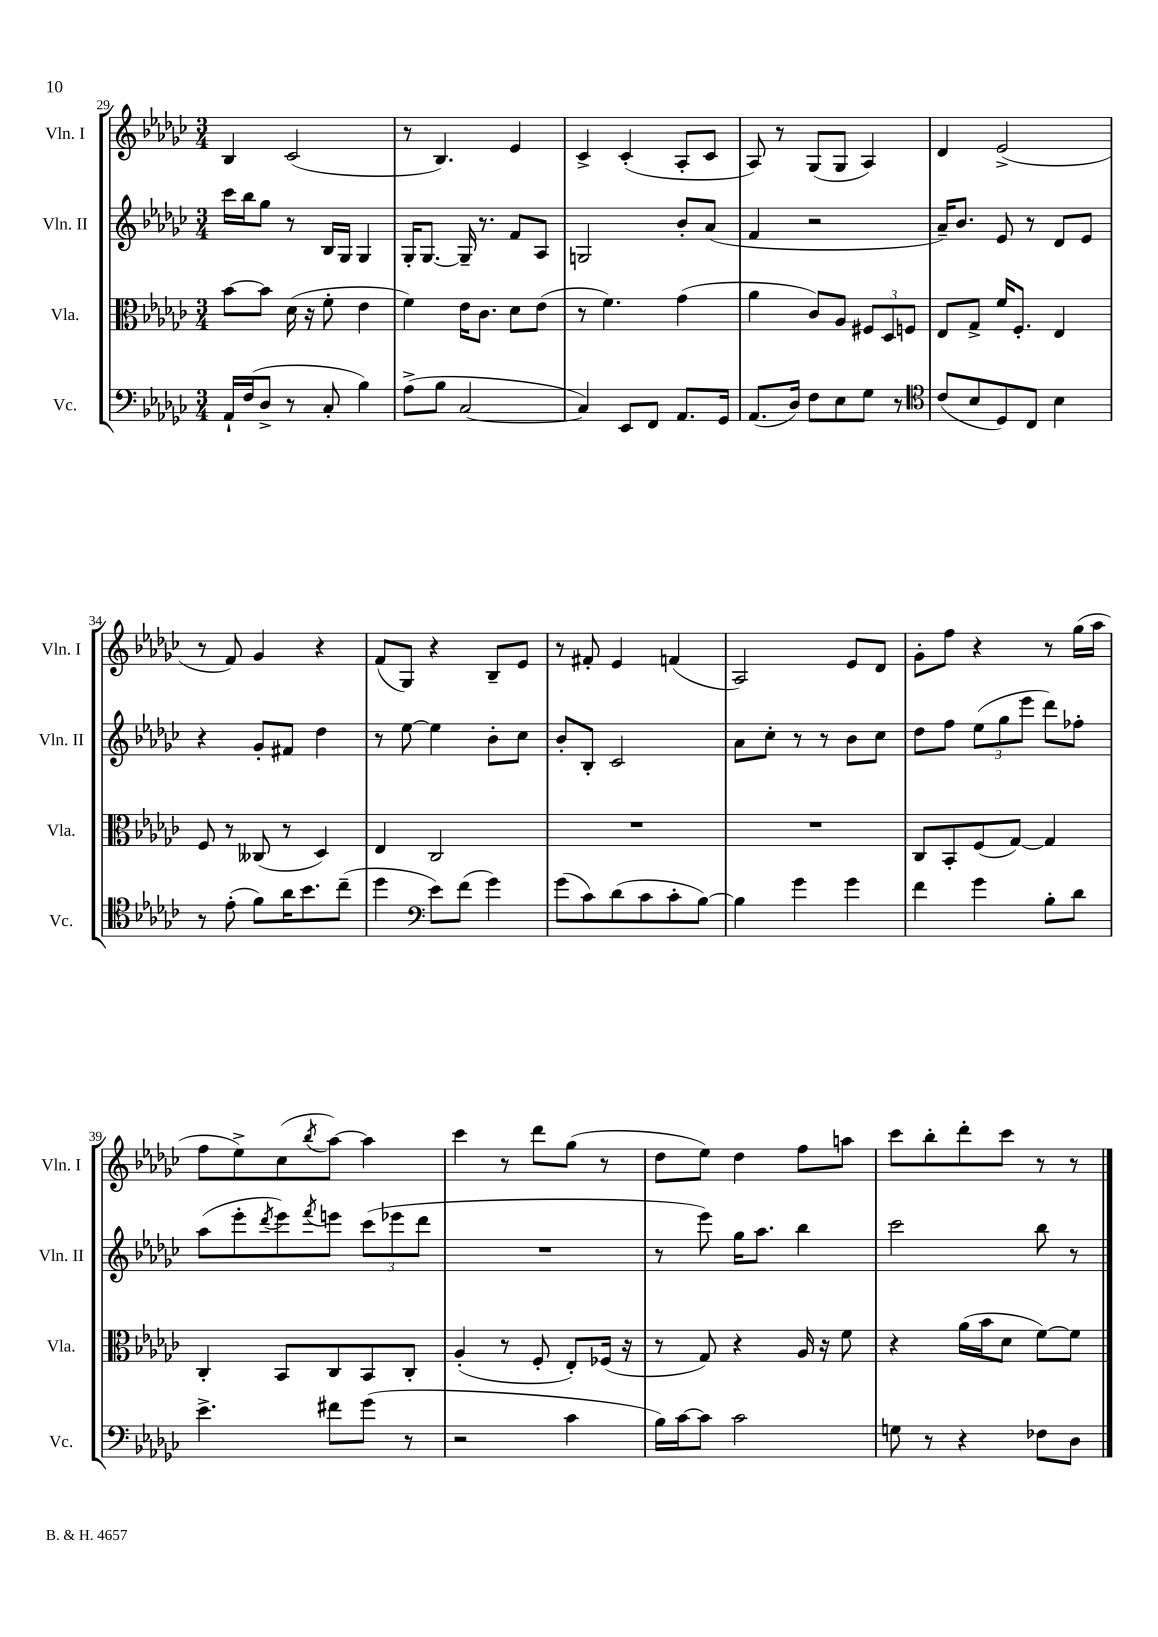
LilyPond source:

<<
\new StaffGroup <<
\new Staff = "s0" \with { instrumentName = "Vln. I" shortInstrumentName = "Vln. I" } {
    \clef treble \key ges \major \numericTimeSignature \time 3/4
    bes4 ces'2( |
    r8 bes4.) ees'4 |
    ces'4-> ces'4-.( aes8-. ces'8 |
    aes8) r8 ges8( ges8 aes4) |
    des'4 ees'2->( |
    r8 f'8) ges'4 r4 |
    f'8( ges8) r4 bes8-- ees'8 |
    r8 fis'8-. ees'4 f'4( |
    aes2) ees'8 des'8 |
    ges'8-. f''8 r4 r8 ges''16( aes''16 |
    f''8 ees''8->) ces''8( \acciaccatura { bes''8 } aes''8~) aes''4 |
    ces'''4 r8 des'''8 ges''8( r8 |
    des''8 ees''8) des''4 f''8 a''8 |
    ces'''8 bes''8-. des'''8-. ces'''8 r8 r8 \bar "|." |
}
\new Staff = "s1" \with { instrumentName = "Vln. II" shortInstrumentName = "Vln. II" } {
    \clef treble \key ges \major \numericTimeSignature \time 3/4
    ces'''16 bes''16 ges''8 r8 bes16 ges16 ges4 |
    ges16-. ges8.~ ges16-- r8. f'8 aes8 |
    g2 bes'8-. aes'8( |
    f'4 r2 |
    aes'16--) bes'8. ees'8 r8 des'8 ees'8 |
    r4 ges'8-. fis'8 des''4 |
    r8 ees''8~ ees''4 bes'8-. ces''8 |
    bes'8-. bes8-. ces'2 |
    aes'8 ces''8-. r8 r8 bes'8 ces''8 |
    des''8 f''8 \tuplet 3/2 { ees''8( ges''8 ees'''8 } des'''8) fes''8-. |
    aes''8( ees'''8-. \acciaccatura { des'''8 } ees'''8) \acciaccatura { f'''8 } e'''8 \tuplet 3/2 { ces'''8( ees'''8 des'''8 } |
    R2. |
    r8 ees'''8) ges''16 aes''8. bes''4 |
    ces'''2 bes''8 r8 \bar "|." |
}
\new Staff = "s2" \with { instrumentName = "Vla." shortInstrumentName = "Vla." } {
    \clef alto \key ges \major \numericTimeSignature \time 3/4
    bes'8~ bes'8 des'16( r16 f'8-. ees'4 |
    f'4) ees'16 ces'8. des'8 ees'8( |
    r8 f'4.) ges'4( |
    aes'4 ces'8) aes8 \tuplet 3/2 { fis8 des8 f8 } |
    ees8 ges8-> f'16 f8.-. ees4 |
    f8 r8 ceses8( r8 des4) |
    ees4 ces2 |
    R2. |
    R2. |
    ces8 bes,8-. f8( ges8~) ges4 |
    ces4-. bes,8 ces8 bes,8 ces8-. |
    aes4-.( r8 f8-. ees8-.) fes16( r16 |
    r8 ges8) r4 aes16 r16 f'8 |
    r4 aes'16( bes'16 des'8 f'8~) f'8 \bar "|." |
}
\new Staff = "s3" \with { instrumentName = "Vc." shortInstrumentName = "Vc." } {
    \clef bass \key ges \major \numericTimeSignature \time 3/4
    aes,16-! f16( des8-> r8 ces8-. bes4) |
    aes8->( bes8 ces2~ |
    ces4) ees,8 f,8 aes,8. ges,16 |
    aes,8.( des16) f8 ees8 ges8 r8 |
    \clef tenor ces'8( bes8 des8) ces8 bes4 |
    r8 ees'8-.( f'8) aes'16 bes'8. ces''8--( |
    des''4 \clef bass ees'8) f'8( ges'4) |
    ges'8( ces'8) des'8( ces'8 ces'8-. bes8~) |
    bes4 ges'4 ges'4 |
    f'4 ges'4 bes8-. des'8 |
    ees'4.-> fis'8 ges'8( r8 |
    r2 ces'4 |
    bes16) ces'16~ ces'8 ces'2 |
    g8 r8 r4 fes8 des8 \bar "|." |
}
>>
>>
\layout { \context { \Score currentBarNumber = #29 } }
